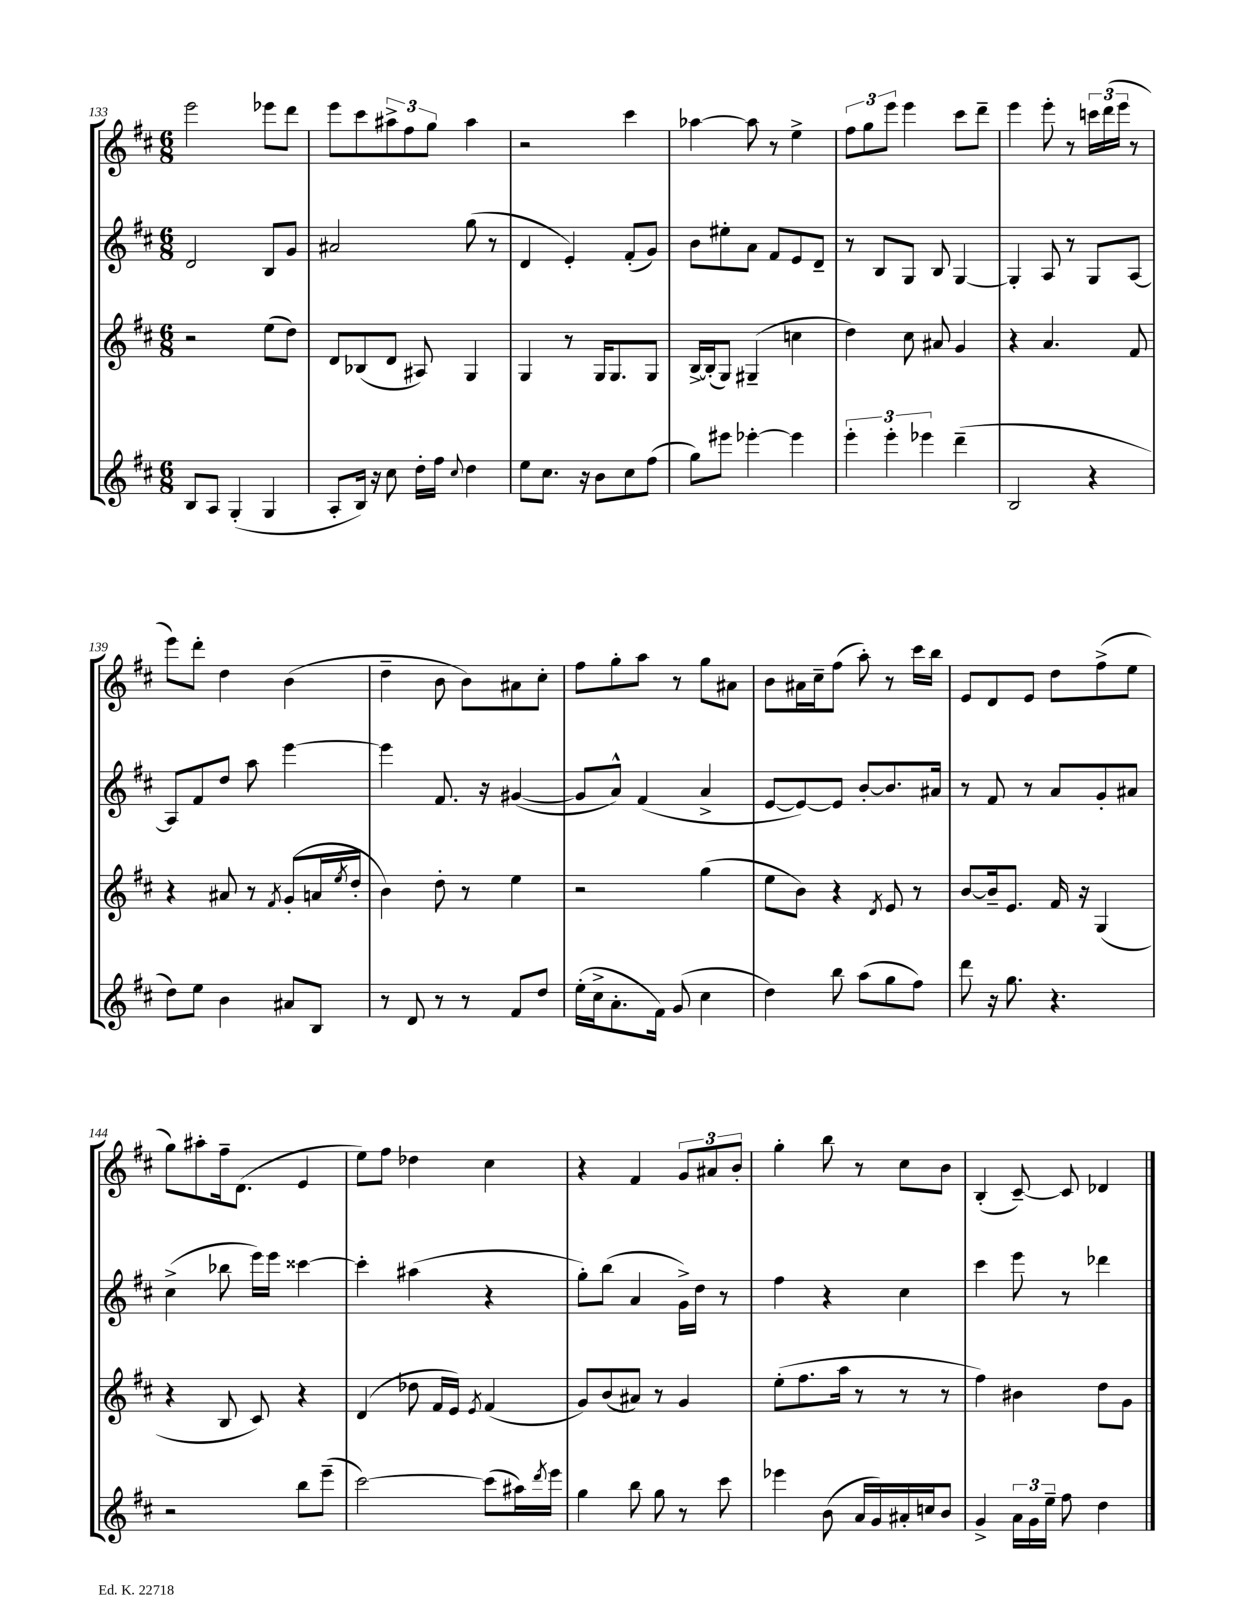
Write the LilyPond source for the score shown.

<<
\new StaffGroup <<
\new Staff = "s0" {
    \clef treble \key d \major \numericTimeSignature \time 6/8
    e'''2 ees'''8 d'''8 |
    e'''8 cis'''8 \tuplet 3/2 { ais''8-> fis''8 g''8 } ais''4 |
    r2 cis'''4 |
    aes''4~ aes''8 r8 e''4-> |
    \tuplet 3/2 { fis''8 g''8 e'''8 } e'''4 cis'''8 d'''8-- |
    e'''4 e'''8-. r8 \tuplet 3/2 { c'''16 d'''16( e'''16 } r8 |
    e'''8) d'''8-. d''4 b'4( |
    d''4-- b'8 b'8) ais'8 cis''8-. |
    fis''8 g''8-. a''8 r8 g''8 ais'8 |
    b'8 ais'16 cis''16-- fis''8( a''8-.) r8 cis'''16 b''16 |
    e'8 d'8 e'8 d''8 fis''8->( e''8 |
    g''8) ais''8-. fis''16-- d'8.( e'4 |
    e''8) fis''8 des''4 cis''4 |
    r4 fis'4 \tuplet 3/2 { g'8 ais'8 b'8-. } |
    g''4-. b''8 r8 cis''8 b'8 |
    b4-.( cis'8~--) cis'8 des'4 \bar "|." |
}
\new Staff = "s1" {
    \clef treble \key d \major \numericTimeSignature \time 6/8
    d'2 b8 g'8 |
    ais'2 g''8( r8 |
    d'4 e'4-.) fis'8-.( g'8) |
    b'8 eis''8-. a'8 fis'8 e'8 d'8-- |
    r8 b8 g8 b8 g4~ |
    g4-. a8 r8 g8 a8~ |
    a8 fis'8 d''8 a''8 e'''4~ |
    e'''4 fis'8. r16 gis'4~( |
    gis'8 a'8-^) fis'4( a'4-> |
    e'8~ e'8~) e'8 b'8~-. b'8. ais'16 |
    r8 fis'8 r8 a'8 g'8-. ais'8 |
    cis''4->( bes''8 e'''16) e'''16 cisis'''4~ |
    cisis'''4-. ais''4( r4 |
    g''8-.) b''8( a'4 g'16->) d''16 r8 |
    fis''4 r4 cis''4 |
    cis'''4 e'''8 r8 des'''4 \bar "|." |
}
\new Staff = "s2" {
    \clef treble \key d \major \numericTimeSignature \time 6/8
    r2 e''8( d''8) |
    d'8 bes8( d'8 ais8) g4 |
    g4 r8 g16 g8. g8 |
    b16~-> b16-.( g8) gis4--( c''4 |
    d''4) cis''8 ais'8 g'4 |
    r4 a'4. fis'8 |
    r4 ais'8 r8 \acciaccatura { fis'8 } g'8-.( a'16 \acciaccatura { e''8 } d''16-. |
    b'4) d''8-. r8 e''4 |
    r2 g''4( |
    e''8 b'8) r4 \acciaccatura { d'8 } e'8 r8 |
    b'8~ b'16-- e'8. fis'16 r16 g4( |
    r4 b8 cis'8) r4 |
    d'4( des''8 fis'16 e'16) \acciaccatura { e'8 } fis'4( |
    g'8) b'8( ais'8) r8 g'4 |
    e''8-.( fis''8. a''16 r8 r8 r8 |
    fis''4) bis'4 d''8 g'8 \bar "|." |
}
\new Staff = "s3" {
    \clef treble \key d \major \numericTimeSignature \time 6/8
    b8 a8 g4-.( g4 |
    a8-. b16) r16 cis''8 d''16-. fis''16 \appoggiatura { cis''8 } d''4 |
    e''8 cis''8. r16 b'8 cis''8 fis''8( |
    g''8) eis'''8 ees'''4~-. ees'''4 |
    \tuplet 3/2 { e'''4-. e'''4-. ees'''4 } d'''4--( |
    b2 r4 |
    d''8) e''8 b'4 ais'8 b8 |
    r8 d'8 r8 r8 fis'8 d''8 |
    e''16-.( cis''16-> a'8.-. fis'16) g'8( cis''4 |
    d''4) b''8 a''8( g''8 fis''8) |
    d'''8 r16 g''8. r4. |
    r2 b''8 e'''8--( |
    cis'''2~) cis'''8( ais''16) \acciaccatura { d'''8 } e'''16 |
    g''4 b''8 g''8 r8 cis'''8 |
    ees'''4 b'8( a'16 g'16) ais'16-. c''16 b'8 |
    g'4-> \tuplet 3/2 { a'16 g'16 e''16-- } fis''8 d''4 \bar "|." |
}
>>
>>
\layout { \context { \Score currentBarNumber = #133 } }
